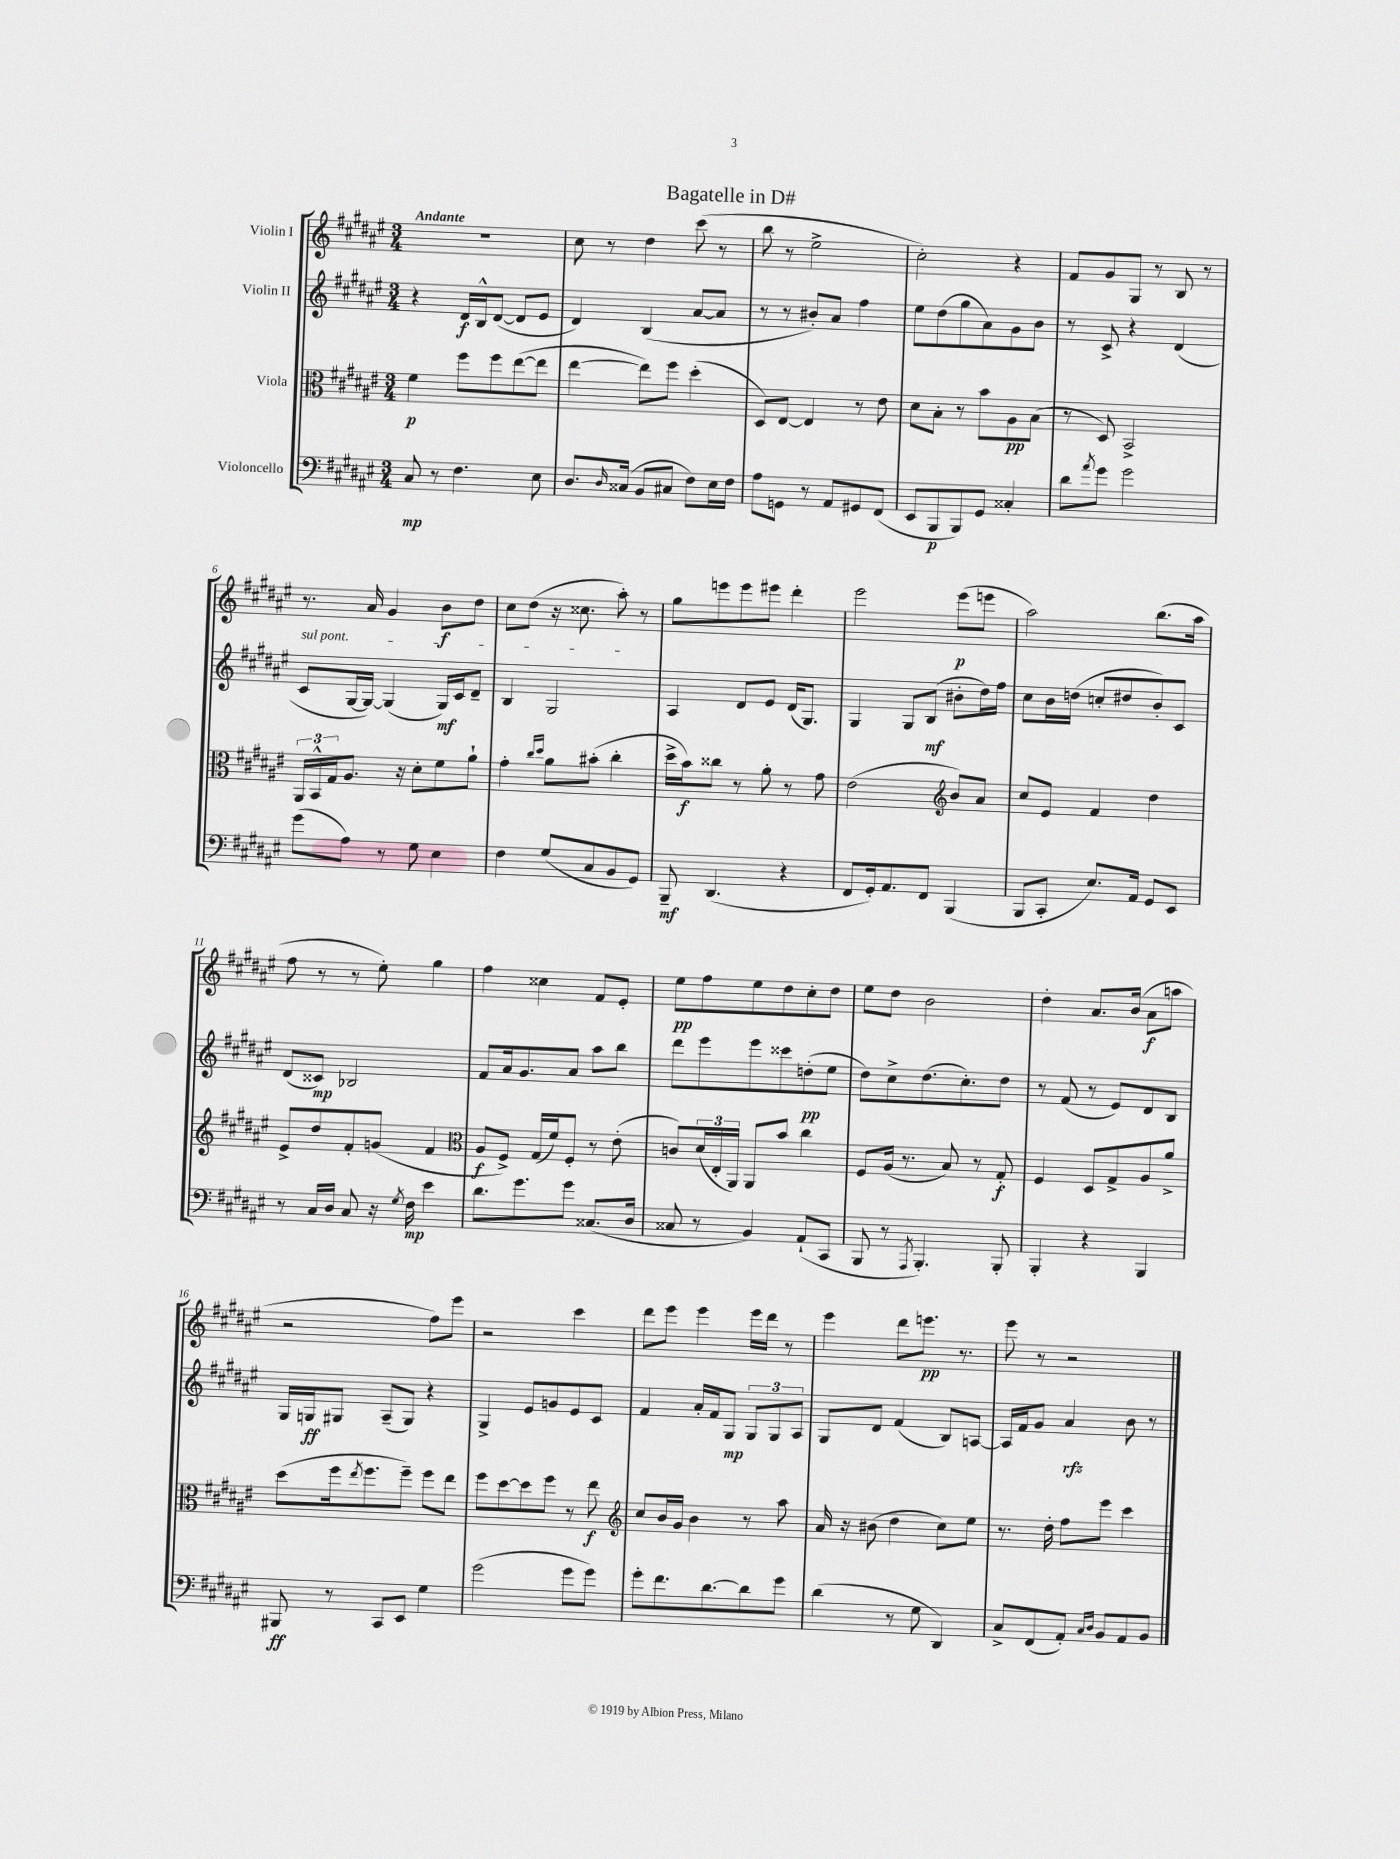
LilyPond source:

\header { title = "Bagatelle in D#" }
<<
\new StaffGroup <<
\new Staff = "s0" \with { instrumentName = "Violin I" } {
    \clef treble \key fis \major \numericTimeSignature \time 3/4 \tempo "Andante"
    R2. |
    cis''8 r8 dis''4 cis'''8( r8 |
    b''8 r8 eis''2-> |
    cis''2-.) r4 |
    fis'8 gis'8 gis8 r8 b8 r8 |
    r8. ais'16 gis'4 b'8\f dis''8 |
    cis''8 dis''8( r16 cisis''8. ais''8-.) r8 |
    gis''8 e'''8 e'''8 eis'''8 dis'''4-. |
    eis'''2 eis'''8\p( e'''8 |
    ais''2) b''8.( ais''16 |
    fis''8 r8 r8 eis''8-.) gis''4 |
    fis''4 cisis''4 fis'8 eis'8-. |
    eis''8\pp fis''8 eis''8 dis''8 cis''8-. dis''8 |
    eis''8 dis''8 b'2 |
    dis''4-. ais'8. b'16( ais'8\f a''8 |
    r2 fis''8) eis'''8 |
    r2 cis'''4 |
    dis'''8 eis'''8 eis'''4 eis'''16 dis'''16 r8 |
    eis'''4 dis'''8 e'''8.\pp r8. |
    eis'''8 r8 r2 \bar "|." |
}
\new Staff = "s1" \with { instrumentName = "Violin II" } {
    \clef treble \key fis \major \numericTimeSignature \time 3/4
    r4 dis'16\f b16-^ dis'8~( dis'8 eis'8 |
    dis'4) b4( ais'8~ ais'8 |
    r8 r8 bis'8-.) ais'8 fis''4 |
    eis''8 dis''8( gis''8 ais'8) gis'8 b'8 |
    r8 cis'8-> r4 dis'4( |
    \once \override TextSpanner.bound-details.left.text = \markup { \italic "sul pont." } cis'8\startTextSpan gis16~ gis16~) gis4( gis16\mf) cis'16 dis'8-- |
    b4 gis2\stopTextSpan |
    ais4 dis'8 eis'8 dis'16( gis8.) |
    gis4 gis8 b8\mf( bis'8-. dis''16) fis''16 |
    cis''8 b'16 d''16( c''8-. dis''8 b'8-.) cis'8 |
    dis'8( cisis'8\mp) bes2 |
    fis'8 ais'16 gis'8. ais'8 ais''8 b''8 |
    dis'''8 eis'''8 eis'''8 cisis'''8 d''8-.\pp( eis''8 |
    dis''8) cis''8-> dis''8.( cis''8.-.) dis''8 |
    r8 fis'8( r8 eis'8) dis'8 b8 |
    gis16 g16\ff gis8 ais8--( gis8) r4 |
    gis4-> eis'8 g'8 eis'8 cis'8 |
    fis'4 ais'16-. fis'16 gis8\mp \tuplet 3/2 { gis8 gis8 ais8 } |
    gis8 dis'8 fis'4( b8) a8~ |
    a16 fis'16 gis'8 ais'4\rfz b'8 r8 \bar "|." |
}
\new Staff = "s2" \with { instrumentName = "Viola" } {
    \clef alto \key fis \major \numericTimeSignature \time 3/4
    fis'4\p fis''8 fis''8 eis''8~( eis''8 |
    eis''4~ eis''8) fis''8 dis''4-.( |
    dis8) eis8~ eis4 r8 eis'8 |
    dis'8 b8-. r8 b'8 ais8\pp b8( |
    r8 dis8) b,2-> |
    \tuplet 3/2 { ais,16 b,16-^ gis16 } ais8. r16 dis'8-. fis'8 ais'8-! |
    gis'4-. \grace { cis''16 dis''16 } ais'8 bis'8-.( cis''4-. |
    dis''16-> b'16\f) cisis''8 r8 ais'8-. r8 gis'8 |
    eis'2( \clef treble b'8) ais'8 |
    cis''8 eis'8 fis'4 dis''4 |
    eis'8-> dis''8 fis'8-. g'8( fis'4 |
    \clef alto ais8\f fis8->) gis16( fis'16) fis8-. r8 eis'8-.( |
    c'8) \tuplet 3/2 { dis'16( eis16-. ais,16) } ais,8 b'8 cis''4 |
    fis8 ais16( r8. b8) r8 gis8-.\f |
    fis4 dis8 gis8-> ais8 ais'8-> |
    dis''8( fis''16 \acciaccatura { eis''8 } fis''8. fis''8--) fis''8 eis''8 |
    fis''8 dis''8~ dis''8 fis''8 r8 eis''8\f |
    \clef treble cis''8 b'16 gis'16 b'4 r8 ais''8 |
    ais'16 r16 bis'8( dis''4 cis''8) eis''8 |
    r8. dis''16-. fis''8 eis'''8 cis'''4 \bar "|." |
}
\new Staff = "s3" \with { instrumentName = "Violoncello" } {
    \clef bass \key fis \major \numericTimeSignature \time 3/4
    cis8\mp r8 fis4. eis8 |
    dis8. \grace { dis16 } cisis16( b,8 cis8 fis8) eis16 fis16 |
    ais8 g,8 r8 ais,8 gis,8 fis,8( |
    eis,8 b,,8\p b,,8) gis,8 cisis4-. |
    dis'8 \acciaccatura { ais'8 } gis'8 gis'2 |
    gis'8( ais8) r8 gis8 eis4 |
    fis4 gis8( cis8 b,8 gis,8) |
    b,,8--\mf dis,4.( r4 |
    fis,8 gis,16-.) ais,8. fis,8 b,,4( |
    b,,8 cis,8-. eis8.) ais,16 gis,8 eis,8 |
    r8 cis16 dis16 cis8 r16 \acciaccatura { gis8 } fis16\mp eis'4 |
    dis'8. gis'8. gis'8 cisis8.( dis16 |
    cisis8 r8 b,4) ais,8-!( cis,8 |
    b,,8 r8 \acciaccatura { ais,,8 } b,,4.-.) b,,8-. |
    b,,4-. r4 b,,4 |
    bis,,8\ff r8 cis,8 eis,8 gis4 |
    gis'2( gis'8 gis'8) |
    gis'8-. fis'8. dis'8.~ dis'8 gis'8 |
    dis'4( r8 gis8 dis,4) |
    cis8-> fis,8( ais,8-.) \grace { cis16 dis16 } b,8 ais,8 b,8 \bar "|." |
}
>>
>>
